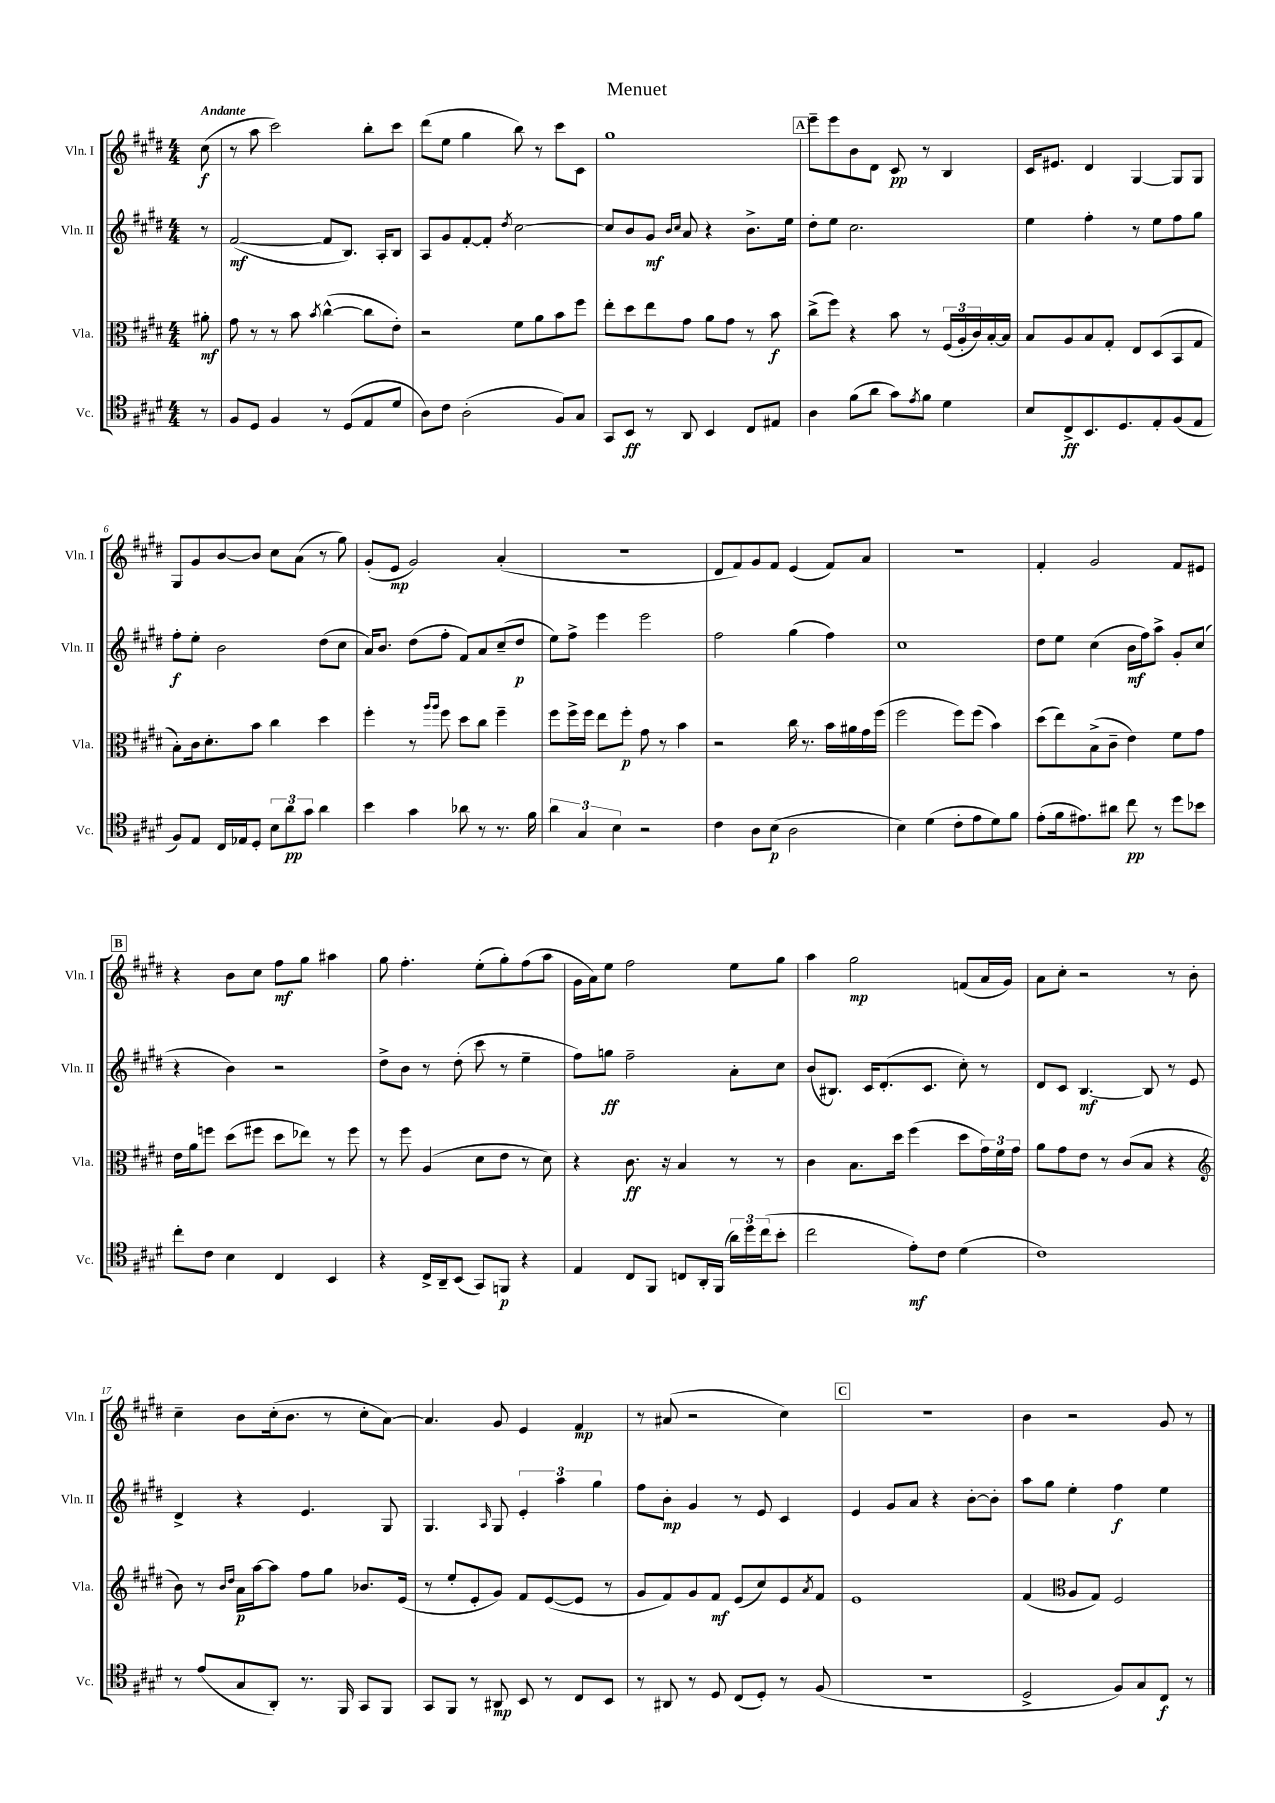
\header { title = "Menuet" }
<<
\new StaffGroup <<
\new Staff = "s0" \with { instrumentName = "Vln. I" shortInstrumentName = "Vln. I" } {
    \clef treble \key e \major \numericTimeSignature \time 4/4 \partial 8 \tempo "Andante"
    cis''8\f( |
    r8 a''8 cis'''2) b''8-. cis'''8 |
    dis'''8( e''8 gis''4 b''8) r8 cis'''8 cis'8 |
    gis''1 |
    \mark \markup { \box "A" } e'''8-- e'''8 b'8 dis'8 cis'8\pp r8 b4 |
    cis'16 eis'8. dis'4 gis4~ gis8 gis8 |
    gis8 gis'8 b'8~ b'8 cis''8 a'8( r8 gis''8) |
    gis'8-.( e'8\mp gis'2) a'4-.( |
    R1 |
    dis'8 fis'8) gis'8 fis'8 e'4( fis'8) a'8 |
    R1 |
    fis'4-. gis'2 fis'8 eis'8 |
    \mark \markup { \box "B" } r4 b'8 cis''8 fis''8\mf gis''8 ais''4 |
    gis''8 fis''4.-. e''8-.( gis''8-.) fis''8( a''8 |
    gis'16 a'16) e''8 fis''2 e''8 gis''8 |
    a''4 gis''2\mp f'8( a'16 gis'16) |
    a'8 cis''8-. r2 r8 b'8-. |
    cis''4-- b'8 cis''16-.( b'8. r8 cis''8-. a'8~) |
    a'4. gis'8 e'4 fis'4\mp |
    r8 ais'8( r2 cis''4) |
    \mark \markup { \box "C" } R1 |
    b'4 r2 gis'8 r8 \bar "|." |
}
\new Staff = "s1" \with { instrumentName = "Vln. II" shortInstrumentName = "Vln. II" } {
    \clef treble \key e \major \numericTimeSignature \time 4/4 \partial 8
    r8 |
    fis'2~\mf( fis'8 b8.) a16-. b8 |
    a8 gis'8 fis'8~-. fis'8-. \acciaccatura { dis''8 } cis''2~ |
    cis''8 b'8 gis'8\mf \grace { b'16 cis''16 } a'8 r4 b'8.-> e''16 |
    \mark \markup { \box "A" } dis''8-. e''8 cis''2. |
    e''4 fis''4-. r8 e''8 fis''8 gis''8 |
    fis''8-.\f e''8-. b'2 dis''8( cis''8 |
    a'16) b'8. dis''8( fis''8-. fis'8) a'8 cis''8--( dis''8\p |
    e''8) fis''8-> e'''4 e'''2 |
    fis''2 gis''4( fis''4) |
    cis''1 |
    dis''8 e''8 cis''4( b'16\mf fis''16) a''8-> gis'8-. cis''8( |
    \mark \markup { \box "B" } r4 b'4) r2 |
    dis''8-> b'8 r8 dis''8-.( cis'''8 r8 e''4-- |
    fis''8) g''8\ff fis''2-- a'8-. cis''8 |
    b'8( bis8.) cis'16 dis'8.-.( cis'8. cis''8-.) r8 |
    dis'8 cis'8 b4.~\mf b8 r8 e'8 |
    dis'4-> r4 e'4. gis8 |
    gis4. \grace { a16 } gis8 \tuplet 3/2 { e'4-. a''4 gis''4 } |
    fis''8 b'8-.\mp gis'4 r8 e'8 cis'4 |
    \mark \markup { \box "C" } e'4 gis'8 a'8 r4 b'8~-. b'8-. |
    a''8 gis''8 e''4-. fis''4\f e''4 \bar "|." |
}
\new Staff = "s2" \with { instrumentName = "Vla." shortInstrumentName = "Vla." } {
    \clef alto \key e \major \numericTimeSignature \time 4/4 \partial 8
    ais'8-.\mf |
    gis'8 r8 r8 b'8 \acciaccatura { b'8 } cis''4~-^( cis''8 e'8-.) |
    r2 fis'8 a'8 b'8 fis''8 |
    e''8-. dis''8 e''8 gis'8 a'8 gis'8 r8 b'8\f |
    \mark \markup { \box "A" } cis''8->( fis''8) r4 b'8 r8 \tuplet 3/2 { fis16( a16-. cis'16) } b16~-. b16 |
    b8 a8 b8 gis8-. e8 dis8( b,8 gis8 |
    b8-.) cis'16 dis'8.-. b'8 cis''4 dis''4 |
    fis''4-. r8 \grace { a''16 a''16 } fis''8 dis''8 cis''8 fis''4-- |
    fis''8 fis''16-> fis''16 e''8 fis''8-.\p gis'8 r8 b'4 |
    r2 cis''16 r8. b'16 ais'16 gis'16 fis''16( |
    fis''2 fis''8) fis''8( b'4) |
    dis''8( e''8) b8->( cis'8-- e'4) fis'8 gis'8 |
    \mark \markup { \box "B" } e'16 a'16 f''8 dis''8( fis''8 dis''8 ees''8) r8 fis''8 |
    r8 fis''8 a4( dis'8 e'8 r8 dis'8) |
    r4 cis'8.\ff r16 b4 r8 r8 |
    cis'4 b8. dis''16 fis''4( dis''8 \tuplet 3/2 { gis'16) fis'16 gis'16 } |
    a'8 gis'8 e'8 r8 cis'8( b8 r4 |
    \clef treble b'8) r8 \grace { b'16 dis''16 } a'16\p a''16~ a''8 fis''8 gis''8 bes'8. e'16( |
    r8 e''8-. e'8-. gis'8) fis'8 e'8~( e'8 r8 |
    gis'8 fis'8) gis'8 fis'8\mf e'8( cis''8) e'8 \acciaccatura { a'8 } fis'8 |
    \mark \markup { \box "C" } e'1 |
    fis'4( \clef alto a8 gis8) fis2 \bar "|." |
}
\new Staff = "s3" \with { instrumentName = "Vc." shortInstrumentName = "Vc." } {
    \clef tenor \key e \major \numericTimeSignature \time 4/4 \partial 8
    r8 |
    fis8 dis8 fis4 r8 dis8( e8 dis'8 |
    a8) cis'8 a2-.( fis8) gis8 |
    gis,8 b,8\ff r8 a,8 b,4 cis8 eis8 |
    \mark \markup { \box "A" } a4 fis'8( a'8 gis'8) \acciaccatura { e'8 } fis'8 dis'4 |
    b8 cis8->\ff b,8. dis8. e8-. fis8( e8 |
    fis8) e8 cis16 ees16 dis8-. \tuplet 3/2 { b8 a'8\pp gis'8 } a'4 |
    b'4 gis'4 aes'8 r8 r8. fis'16 |
    \tuplet 3/2 { a'4 gis4 b4 } r2 |
    cis'4 a8 b8\p( a2 |
    b4) dis'4( cis'8-. e'8 dis'8) fis'8 |
    e'8-.( fis'16 eis'8.) ais'8 cis''8\pp r8 dis''8 bes'8 |
    \mark \markup { \box "B" } cis''8-. cis'8 b4 cis4 b,4 |
    r4 cis16-> a,16-- b,8( gis,8) f,8\p r4 |
    e4 cis8 fis,8 c8 a,16-. fis,16( \tuplet 3/2 { a'16) dis''16 cis''16( } b'8-. |
    cis''2 e'8-.\mf) cis'8 dis'4( |
    cis'1) |
    r8 e'8( gis8 a,8-.) r8. fis,16 gis,8 fis,8 |
    gis,8 fis,8 r8 ais,8\mp b,8 r8 cis8 b,8 |
    r8 ais,8 r8 dis8 cis8( dis8-.) r8 fis8( |
    \mark \markup { \box "C" } R1 |
    dis2-> fis8) gis8 cis8\f r8 \bar "|." |
}
>>
>>
